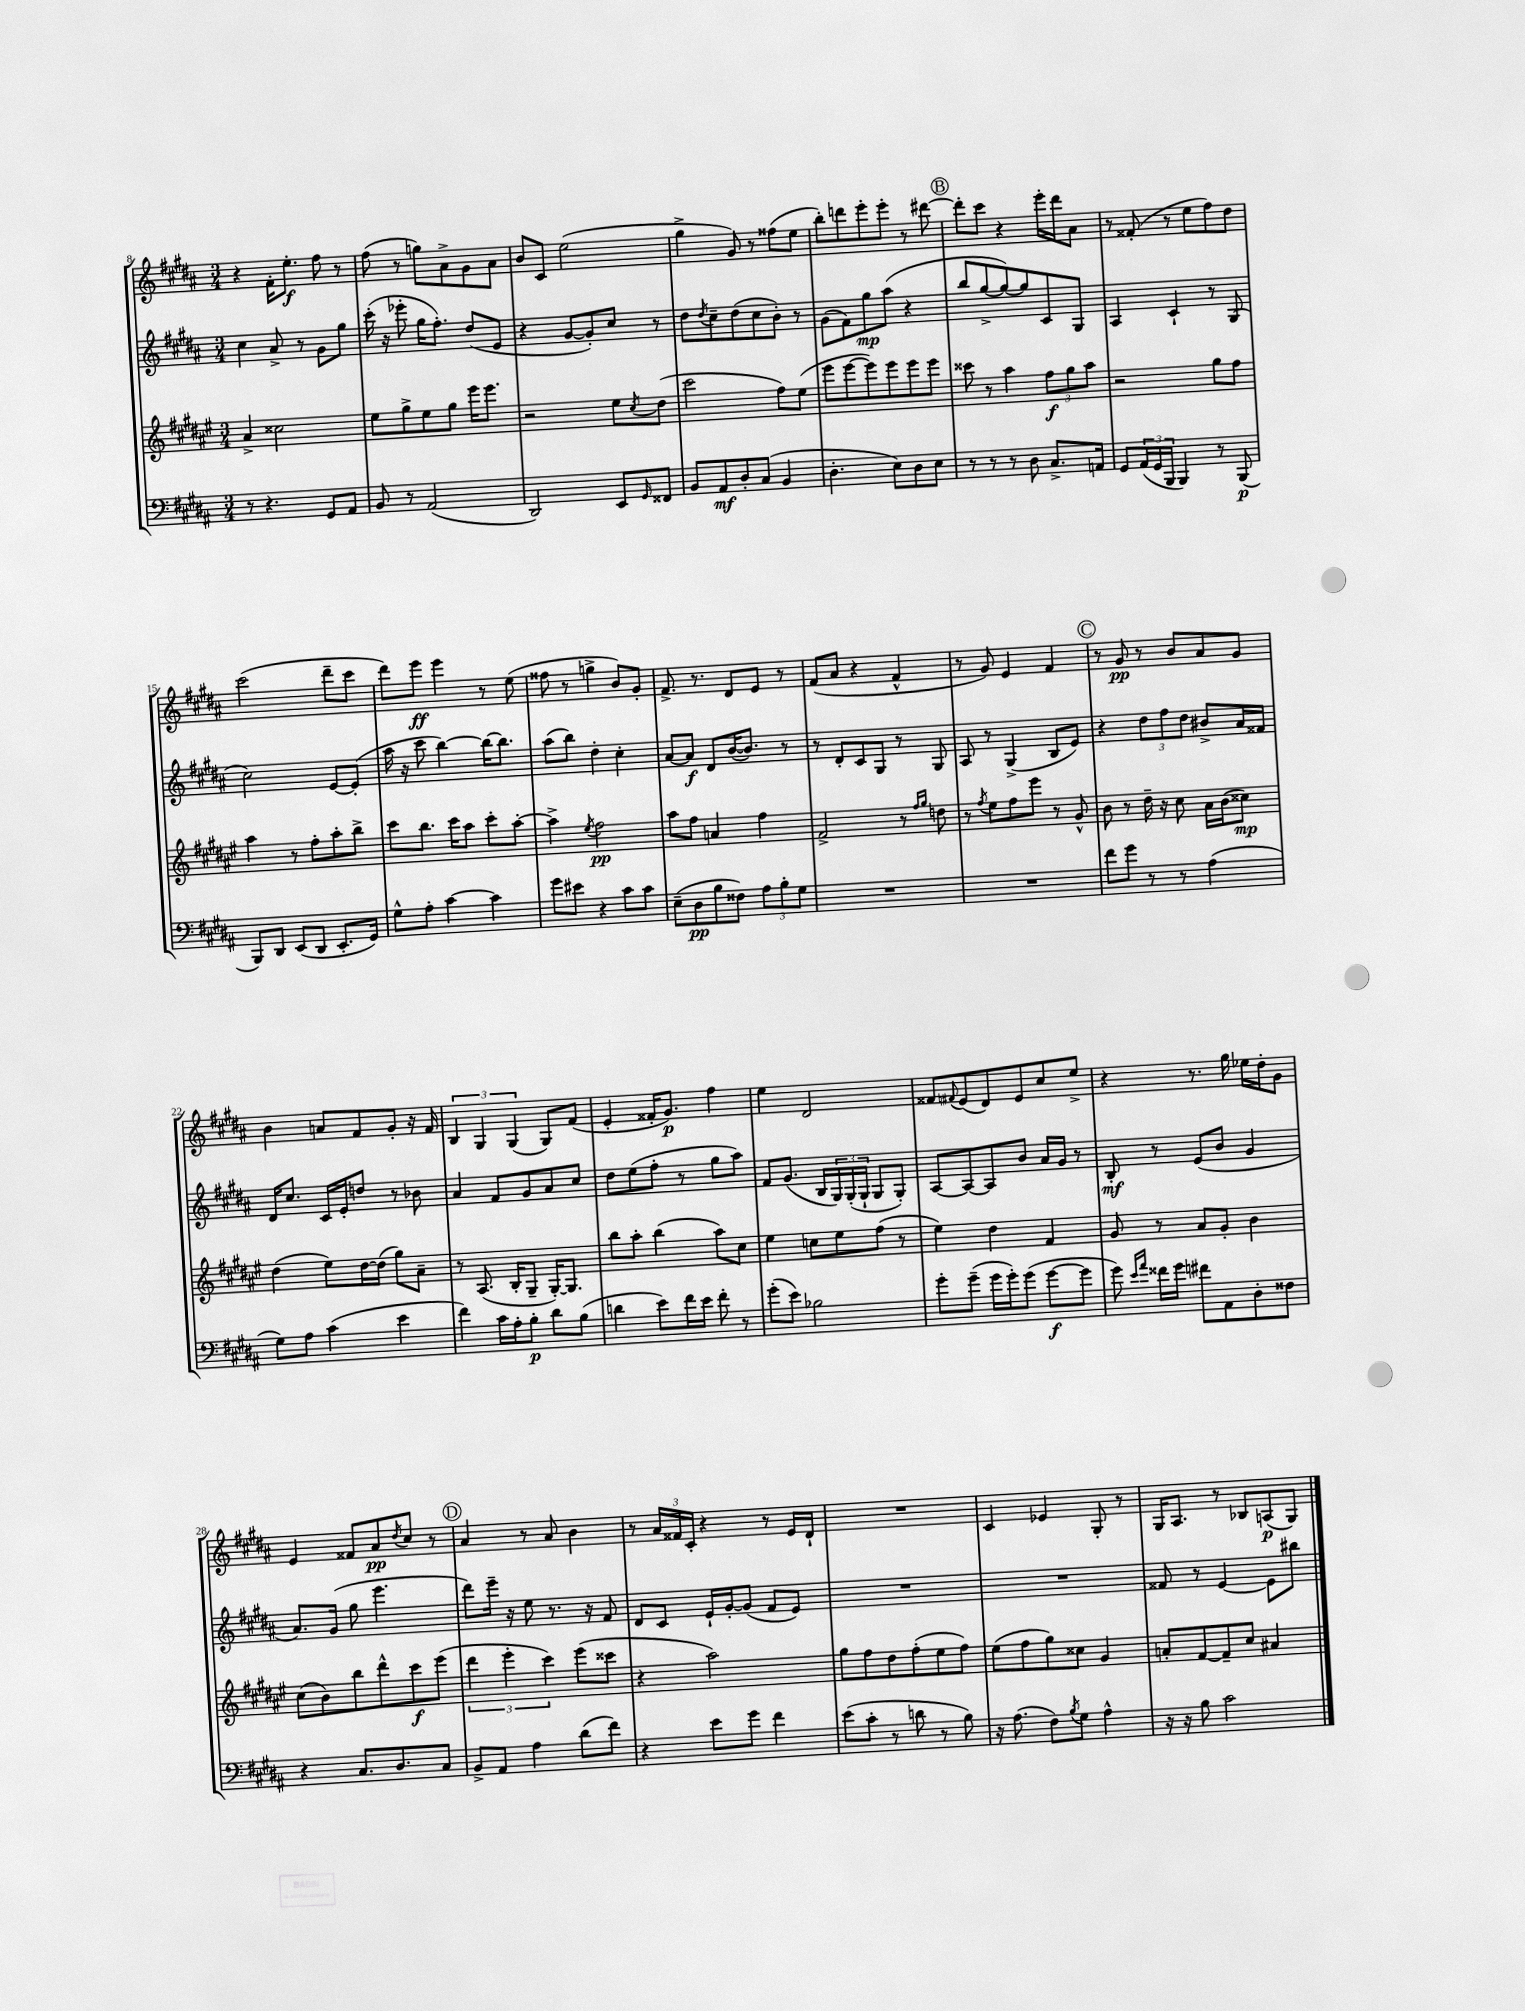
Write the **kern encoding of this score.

**kern	**dynam	**kern	**dynam	**kern	**dynam	**kern	**dynam
*part4	*part4	*part3	*part3	*part2	*part2	*part1	*part1
*staff4	*staff4	*staff3	*staff3	*staff2	*staff2	*staff1	*staff1
*clefF4	*	*clefG2	*	*clefG2	*	*clefG2	*
*k[f#c#g#d#a#]	*	*k[f#c#g#d#a#e#]	*	*k[f#c#g#d#a#]	*	*k[f#c#g#d#a#]	*
*M3/4	*	*M3/4	*	*M3/4	*	*M3/4	*
=8	=8	=8	=8	=8	=8	=8	=8
8r	.	4a#^/	.	4cc#\	.	4r	.
4.r	.	.	.	.	.	.	.
.	.	2cc##X\	.	8a#^/	.	16f#'\KL	.
.	.	.	.	.	.	8.ee'\J	f
.	.	.	.	8r	.	.	.
8GG#/L	.	.	.	8g#\L	.	8ff#\	.
8AA#/J	.	.	.	8gg#\J	.	8r	.
=9	=9	=9	=9	=9	=9	=9	=9
8BB/	.	8ee#\L	.	(16ccc#'\	.	(8ff#\	.
.	.	.	.	16r	.	.	.
8r	.	8gg#^\	.	8eee-X'\	.	8r	.
(2AA#/	.	8ee#\	.	16gg#\KL	.	8ggn\L)	.
.	.	.	.	8.ff#'\J)	.	.	.
.	.	8gg#\J	.	.	.	8a#^\	.
.	.	16eee#\KL	.	(8dd#/L	.	8g#\	.
.	.	8.eee#\J	.	.	.	.	.
.	.	.	.	8e/J	.	8a#\J	.
=10	=10	=10	=10	=10	=10	=10	=10
2DD#/)	.	2r	.	4r	.	8b/L	.
.	.	.	.	.	.	8c#/J	.
.	.	.	.	[8g#/L	.	(2ee\	.
.	.	.	.	8g#'/])	.	.	.
8EE/L	.	8ee#\L	.	8cc#/J	.	.	.
16qqGG#/	.	8qcc#/	.	.	.	.	.
8FF##X/J	.	(8dd#\J	.	8r	.	.	.
=11	=11	=11	=11	=11	=11	=11	=11
8BB/L	.	2ccc#\	.	8dd#\L	.	4gg#^\	.
.	.	.	.	8qdd#/	.	.	.
8AA#/	mf	.	.	8cc#~\	.	.	.
8D#'/	.	.	.	(8dd#\	.	8g#/)	.
(8C#/J	.	.	.	8cc#\	.	8r	.
4BB/	.	8ff#\L)	.	8b'\J)	.	(8ff##X\L	.
.	.	(8ee#\J	.	8r	.	8ee\J	.
=12	=12	=12	=12	=12	=12	=12	=12
4.D#'\	.	8eee#\L	.	(8g#\L	.	8bb'\L)	.
.	.	[8eee#\	.	8f#\)	.	8dddn\	.
.	.	8eee#\])	.	8gg#\	mp	8eee'\	.
8E\L)	.	8eee#\	.	(8aa#\J	.	8eee'\J	.
8D#\	.	8eee#\	.	4r	.	8r	.
8E\J	.	8eee#\J	.	.	.	[8ddd#X\	.
!!LO:REH:place=s1:t=B
=13	=13	=13	=13	=13	=13	=13	=13
8r	.	8ccc##X\	.	8bb/L	.	8ddd#'\L]	.
8r	.	8r	.	[8gg#^/	.	8ccc#\J	.
8r	.	4aa#\	.	8gg#/_)	.	4r	.
8D#\	.	.	.	8gg#/]	.	.	.
8.C#^/L	.	12ff#\L	f	8c#/	.	16eee'\LL	.
.	.	.	.	.	.	16ddd#\J	.
.	.	12gg#\	.	.	.	.	.
.	.	.	.	8G#/J	.	8a#\J	.
.	.	12aa#\J	.	.	.	.	.
16AAn/Jk	.	.	.	.	.	.	.
=14	=14	=14	=14	=14	=14	=14	=14
8GG#/L	.	2r	.	4A#/	.	8r	.
(24AA#/L	.	.	.	.	.	(8f##X'/	.
24GG#/	.	.	.	.	.	.	.
24BBB/JJ	.	.	.	.	.	.	.
4BBB/)	.	.	.	4c#`/	.	8r	.
.	.	.	.	.	.	8ee\L	.
8r	.	8gg#\L	.	8r	.	8ff#\)	.
(8BBB/	p	8ff#\J	.	(8G#/	.	8dd#\J	.
!!LO:LB:g=z
=15	=15	=15	=15	=15	=15	=15	=15
8BBB/L)	.	4aa#\	.	2cc#\)	.	(2ccc#\	.
8DD#/J	.	.	.	.	.	.	.
(8EE/L	.	8r	.	.	.	.	.
8DD#/J	.	8ff#'\L	.	.	.	.	.
8.EE'/L	.	8aa#'\	.	[8e/L	.	8ddd#~\L	.
.	.	8bb^\J	.	(8e'/J]	.	8ccc#\J	.
16GG#/Jk)	.	.	.	.	.	.	.
=16	=16	=16	=16	=16	=16	=16	=16
8G#^^\L	.	8ccc#\L	.	16aa#\	.	8ddd#\L)	.
.	.	.	.	16r	.	.	.
8A#'\J	.	8.bb\J	.	8ccc#\	.	8eee\J	ff
[4c#\	.	.	.	[4bb\)	.	4eee\	.
.	.	16ccc#\KL	.	.	.	.	.
.	.	8aa#\J	.	.	.	.	.
4c#\]	.	8ccc#'\L	.	16bb\KL_	.	8r	.
.	.	.	.	8.bb\J]	.	.	.
.	.	[8aa#'\J	.	.	.	(8ee\	.
=17	=17	=17	=17	=17	=17	=17	=17
8g#\L	.	4aa#^\]	.	(8aa#\L	.	8ff##X\	.
8e#X\J	.	.	.	8bb\J)	.	8r	.
.	.	8qee#/	.	.	.	.	.
4r	.	2ff#\	pp	4dd#'\	.	4ggn^\	.
8c#\L	.	.	.	4cc#'\	.	8b/L)	.
8c#\J	.	.	.	.	.	8g#'/J	.
=18	=18	=18	=18	=18	=18	=18	=18
(8E~\L	.	8aa#\L	.	[8a#/L	.	8.f#^/	.
8D#\	pp	8ff#\J	.	8a#/J]	f	.	.
.	.	.	.	.	.	8.r	.
8B\	.	4an/	.	8d#/L	.	.	.
8F##X\J)	.	.	.	([16b/K	.	8d#/L	.
.	.	.	.	8.b/J])	.	.	.
12A#\L	.	4ff#\	.	.	.	8e/J	.
12B'\	.	.	.	.	.	.	.
.	.	.	.	8r	.	8r	.
12G#\J	.	.	.	.	.	.	.
=19	=19	=19	=19	=19	=19	=19	=19
2.r	.	2f#^/	.	8r	.	(8f#/L	.
.	.	.	.	8d#'/L	.	8a#/J	.
.	.	.	.	8c#/	.	4r	.
.	.	.	.	8G#/J	.	.	.
.	.	8r	.	8r	.	4f#^^/	.
.	.	16qqff#/LL	.	.	.	.	.
.	.	16qqgg#/JJ	.	.	.	.	.
.	.	8ddn\	.	8G#/	.	.	.
=20	=20	=20	=20	=20	=20	=20	=20
2.r	.	8r	.	8A#/	.	8r	.
.	.	8qff#/	.	.	.	.	.
.	.	8ee#\L	.	8r	.	8g#/)	.
.	.	8ff#\	.	(4G#^/	.	4e/	.
.	.	8eee#\J	.	.	.	.	.
.	.	8r	.	8B/L	.	4f#/	.
.	.	8g#^^/	.	8e/J)	.	.	.
!!LO:REH:place=s1:t=C
=21	=21	=21	=21	=21	=21	=21	=21
8f#\L	.	8b\	.	4r	.	8r	.
8g#\J	.	8r	.	.	.	8g#/	pp
8r	.	16dd#~\	.	12dd#\L	.	8r	.
.	.	16r	.	.	.	.	.
.	.	.	.	12ff#\	.	.	.
8r	.	8cc#\	.	.	.	8b/L	.
.	.	.	.	12dd#\J	.	.	.
(4A#\	.	16a#\LL	.	8b#X^/L	.	8a#/	.
.	.	(16b\J	.	.	.	.	.
.	.	8cc##X\J)	mp	16a#/L	.	8g#/J	.
.	.	.	.	16f##X/JJ	.	.	.
!!LO:LB:g=z
=22	=22	=22	=22	=22	=22	=22	=22
8G#\L)	.	(4dd#\	.	16d#/KL	.	4b\	.
.	.	.	.	8.cc#/J	.	.	.
8A#\J	.	.	.	.	.	.	.
(4c#\	.	8ee#\L)	.	16c#/LL	.	8an/L	.
.	.	.	.	16e'/J	.	.	.
.	.	[16dd#\L	.	8ddn/J	.	8f#/	.
.	.	(16dd#\JJ]	.	.	.	.	.
4e\	.	8gg#\L)	.	8r	.	8g#'/J	.
.	.	8a#~\J	.	8b-X\	.	16r	.
.	.	.	.	.	.	16f#/	.
=23	=23	=23	=23	=23	=23	=23	=23
4f#\)	.	8r	.	4a#/	.	6B/	.
.	.	(8.A#/	.	.	.	.	.
.	.	.	.	.	.	6G#/	.
16c#\LL	.	.	.	8f#/L	.	.	.
16A#'\J	.	16B'/KL	.	.	.	.	.
.	.	.	.	.	.	(6G#/	.
8B'\J	p	8G#~/J	.	8g#/	.	.	.
8d#\L	.	[16G#'/KL)	.	8a#/	.	8G#/L)	.
.	.	8.G#/J]	.	.	.	.	.
(8B\J	.	.	.	8cc#/J	.	(8f#/J	.
=24	=24	=24	=24	=24	=24	=24	=24
4dn\	.	8bb\L	.	8dd#\L	.	4e'/	.
.	.	8aa#'\J	.	(8ee\	.	.	.
8e\L)	.	(4bb\	.	8ff#'\J	.	16f##X'/KL	.
.	.	.	.	.	.	8.g#/J)	p
16f#\L	.	.	.	8r	.	.	.
16e\JJ	.	.	.	.	.	.	.
8f#'\	.	8aa#\L)	.	8gg#\L	.	4ff#\	.
8r	.	8cc#\J	.	8aa#\J)	.	.	.
=25	=25	=25	=25	=25	=25	=25	=25
(8g#'\L	.	4ee#\	.	8f#/L	.	4ee\	.
8e\J)	.	.	.	(8.g#/J	.	.	.
2B-X\	.	8ccn\L	.	.	.	2d#/	.
.	.	.	.	16B/LL	.	.	.
.	.	8ee#\	.	24G#/)	.	.	.
.	.	.	.	(24G#'/	.	.	.
.	.	.	.	24G#`/JJ	.	.	.
.	.	(8ff#\J	.	8G#/L	.	.	.
.	.	8r	.	8G#'/J)	.	.	.
=26	=26	=26	=26	=26	=26	=26	=26
8g#'\L	.	4ee#\)	.	[8A#/L	.	8f##X/L	.
.	.	.	.	.	.	8qqf#X/	.
(8g#~\J	.	.	.	8A#/_	.	(8e/	.
16g#\LL	.	4dd#\	.	8A#/]	.	8d#/)	.
16g#'\J)	.	.	.	.	.	.	.
(8g#\J	.	.	.	8b/J	.	8e/	.
[8g#\L	f	4f#/	.	16a#/LL	.	8cc#/	.
.	.	.	.	16g#/JJ	.	.	.
8g#\J]	.	.	.	8r	.	8ee^/J	.
=27	=27	=27	=27	=27	=27	=27	=27
8g#\)	.	8g#/	.	8B'/	mf	4r	.
16qqe/LL	.	.	.	.	.	.	.
16qqa#/JJ	.	.	.	.	.	.	.
16f##X\LL	.	8r	.	8r	.	.	.
16g#\JJ	.	.	.	.	.	.	.
8f#X\L	.	8a#/L	.	(8e/L	.	8.r	.
8AA#\	.	8g#'/J	.	8b/J	.	.	.
.	.	.	.	.	.	16gg#\	.
8D#'\	.	4b\	.	4g#/	.	16ee-X\LL	.
.	.	.	.	.	.	16dd#'\J	.
8F##X\J	.	.	.	.	.	8g#\J	.
!!LO:LB:g=z
=28	=28	=28	=28	=28	=28	=28	=28
4r	.	(8cc#\L	.	8.a#/L)	.	4e/	.
.	.	8b\)	.	.	.	.	.
.	.	.	.	(16g#/Jk	.	.	.
8.C#/L	.	8bb\	.	8gg#\	.	8f##X/L	.
.	.	8ddd#^^\	.	4.eee\	.	8a#/	pp
8.D#/	.	.	.	.	.	.	.
.	.	.	.	.	.	8qdd#/	.
.	.	8ccc#\	f	.	.	8cc#/J	.
8C#/J	.	(8eee#\J	.	.	.	8r	.
!!LO:REH:place=s1:t=D
=29	=29	=29	=29	=29	=29	=29	=29
8BB^/L	.	6ddd#\	.	8ddd#\L)	.	4a#/	.
8AA#/J	.	.	.	16eee~\Jk	.	.	.
.	.	6eee#'\	.	.	.	.	.
.	.	.	.	16r	.	.	.
4A#\	.	.	.	8ee\	.	8r	.
.	.	6ccc#\)	.	.	.	.	.
.	.	.	.	8.r	.	8a#/	.
(8d#\L	.	(8eee#\L	.	.	.	4b\	.
.	.	.	.	16r	.	.	.
8f#\J)	.	8ccc##X\J	.	8f#/	.	.	.
=30	=30	=30	=30	=30	=30	=30	=30
4r	.	4r	.	8d#/L	.	8r	.
.	.	.	.	8c#/J	.	24a#/LL	.
.	.	.	.	.	.	24f##X/	.
.	.	.	.	.	.	24c#'/JJ	.
8e\L	.	2aa#\)	.	16e`/LL	.	4r	.
.	.	.	.	[16g#'/J	.	.	.
8g#\J	.	.	.	(8g#/J]	.	.	.
4f#\	.	.	.	8f#/L	.	8r	.
.	.	.	.	8e/J)	.	16e/LL	.
.	.	.	.	.	.	16d#`/JJ	.
=31	=31	=31	=31	=31	=31	=31	=31
(8e\L	.	8gg#\L	.	2.r	.	2.r	.
8c#'\J	.	8ff#\	.	.	.	.	.
8r	.	8dd#\	.	.	.	.	.
8dn\	.	(8ff#'\	.	.	.	.	.
8r	.	8ee#\	.	.	.	.	.
8B\)	.	8ff#\J)	.	.	.	.	.
=32	=32	=32	=32	=32	=32	=32	=32
16r	.	(8ee#\L	.	2.r	.	4c#/	.
(8.A#\	.	.	.	.	.	.	.
.	.	8ff#\	.	.	.	.	.
8F#\L)	.	8gg#\)	.	.	.	4e-X/	.
8qB/	.	.	.	.	.	.	.
8G#\J	.	8cc##X\J	.	.	.	.	.
4A#^^\	.	4g#/	.	.	.	8G#'/	.
.	.	.	.	.	.	8r	.
=33	=33	=33	=33	=33	=33	=33	=33
16r	.	8an'/L	.	8f##X/	.	16G#/KL	.
16r	.	.	.	.	.	8.A#/J	.
8B\	.	[8f#/	.	8r	.	.	.
2c#\	.	8f#~/]	.	[4e/	.	8r	.
.	.	8cc#/J	.	.	.	8B-X/L	.
.	.	4a#X/	.	8e\L]	.	(8An/	p
.	.	.	.	8bb#X\J	.	8G#/J)	.
==	==	==	==	==	==	==	==
*-	*-	*-	*-	*-	*-	*-	*-
